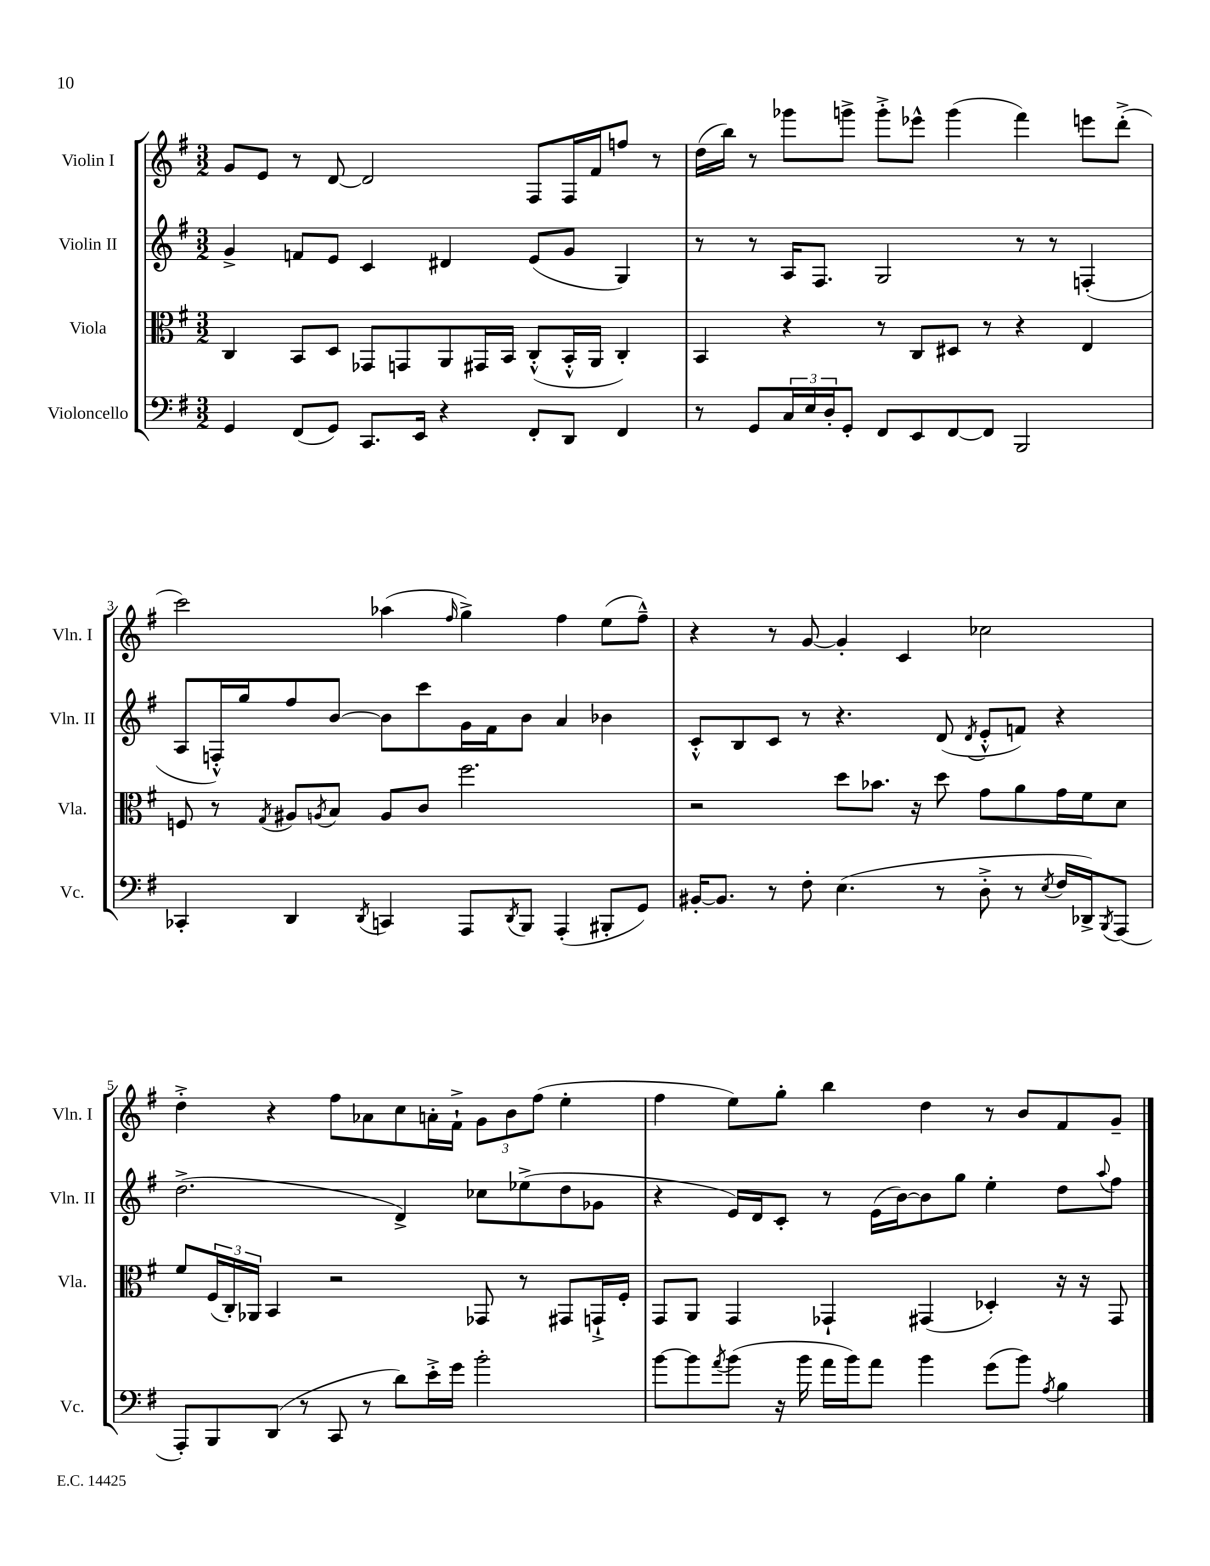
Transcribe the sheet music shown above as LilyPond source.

<<
\new StaffGroup <<
\new Staff = "s0" \with { instrumentName = "Violin I" shortInstrumentName = "Vln. I" } {
    \clef treble \key g \major \numericTimeSignature \time 3/2
    g'8 e'8 r8 d'8~ d'2 fis8 fis16 fis'16 f''8 r8 |
    d''16( b''16) r8 ges'''8 g'''8-> g'''8-.-> ees'''8-^ g'''4( fis'''4) e'''8 d'''8-.->( |
    c'''2) aes''4( \grace { fis''16 } g''4->) fis''4 e''8( fis''8---^) |
    r4 r8 g'8~ g'4-. c'4 ces''2 |
    d''4-.-> r4 fis''8 aes'8 c''8 a'16-. fis'16-!-> \tuplet 3/2 { g'8 b'8 fis''8( } e''4-. |
    fis''4 e''8) g''8-. b''4 d''4 r8 b'8 fis'8 g'8-- \bar "|." |
}
\new Staff = "s1" \with { instrumentName = "Violin II" shortInstrumentName = "Vln. II" } {
    \clef treble \key g \major \numericTimeSignature \time 3/2
    g'4-> f'8 e'8 c'4 dis'4 e'8( g'8 g4) |
    r8 r8 a16 fis8. g2 r8 r8 f4-.( |
    a8 f16-.-^) g''16 fis''8 b'8~ b'8 c'''8 g'16 fis'16 b'8 a'4 bes'4 |
    c'8-.-^ b8 c'8 r8 r4. d'8( \acciaccatura { d'8 } e'8-.-^ f'8) r4 |
    d''2.->( d'4->) ces''8 ees''8->( d''8 ges'8 |
    r4 e'16) d'16 c'8-. r8 e'16( b'16~) b'8 g''8 e''4-. d''8 \appoggiatura { a''8 } fis''8 \bar "|." |
}
\new Staff = "s2" \with { instrumentName = "Viola" shortInstrumentName = "Vla." } {
    \clef alto \key g \major \numericTimeSignature \time 3/2
    c4 b,8 d8 ges,8 g,8 a,8 gis,16 b,16 c8-.-^( b,16-.-^ a,16 c4-.) |
    b,4 r4 r8 c8 dis8 r8 r4 e4 |
    f8 r8 \acciaccatura { g8 } ais8 \acciaccatura { a8 } b8 a8 c'8 fis''2. |
    r2 d''8 bes'8. r16 d''8 g'8 a'8 g'16 fis'16 d'8 |
    fis'8 \tuplet 3/2 { fis16( c16-.) aes,16 } b,4 r2 ges,8 r8 gis,8 g,16-!-> fis16-. |
    g,8 a,8 g,4 ges,4-! gis,4( des4-.) r16 r16 gis,8 \bar "|." |
}
\new Staff = "s3" \with { instrumentName = "Violoncello" shortInstrumentName = "Vc." } {
    \clef bass \key g \major \numericTimeSignature \time 3/2
    g,4 fis,8( g,8) c,8. e,16 r4 fis,8-. d,8 fis,4 |
    r8 g,8 \tuplet 3/2 { c16 e16 d16-. } g,8-. fis,8 e,8 fis,8~ fis,8 b,,2 |
    ces,4-. d,4 \acciaccatura { d,8 } c,4 a,,8 \acciaccatura { d,8 } b,,8 a,,4-.( bis,,8-. g,8) |
    bis,16~-. bis,8. r8 fis8-. e4.( r8 d8-.-> r8 \acciaccatura { e8 } fis16 des,16->) \acciaccatura { b,,8 } a,,8( |
    a,,8-.) b,,8 d,8( r8 c,8 r8 d'8) e'16-.-> g'16 b'2-. |
    b'8~ b'8 \acciaccatura { a'8 } b'8( r16 b'16 a'16 b'16) a'8 b'4 g'8( b'8) \acciaccatura { a8 } b4 \bar "|." |
}
>>
>>
